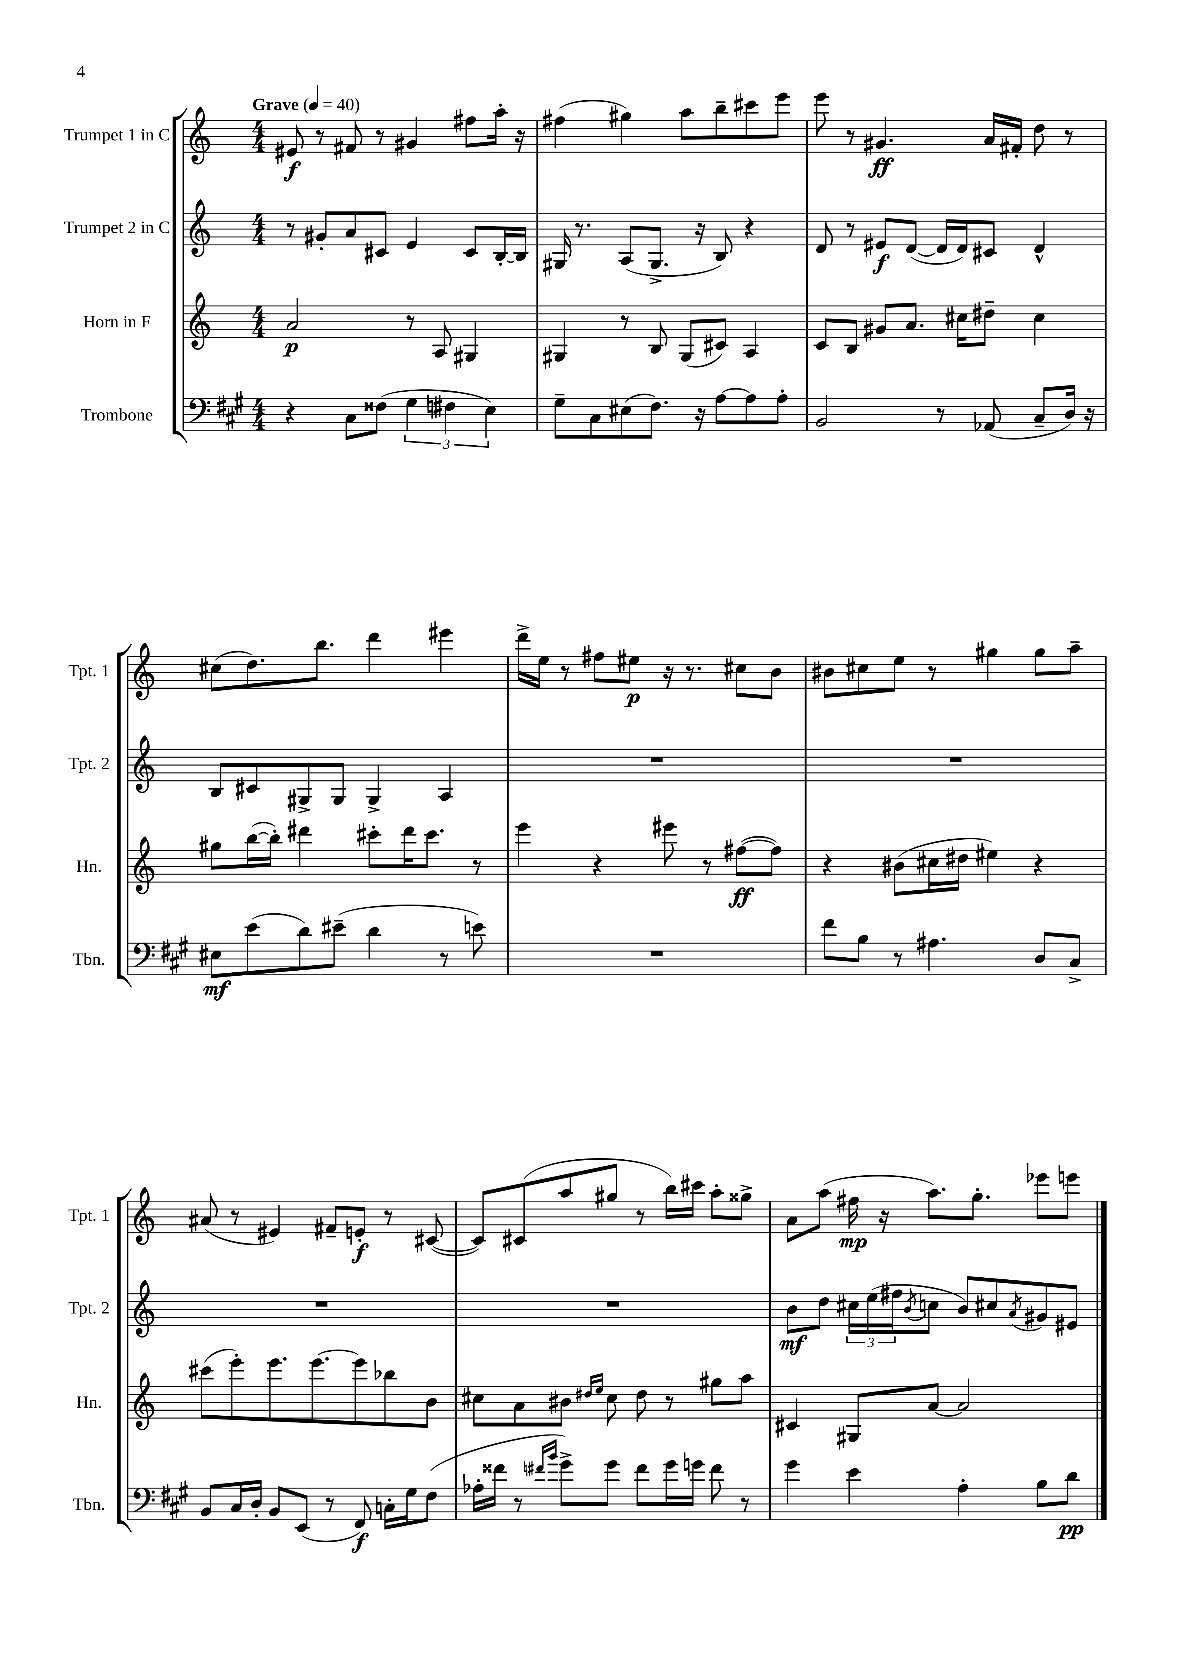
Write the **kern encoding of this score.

**kern	**kern	**kern	**kern
*staff4	*staff3	*staff2	*staff1
*clefF4	*clefG2	*clefG2	*clefG2
*k[f#c#g#]	*k[]	*k[]	*k[]
*M4/4	*M4/4	*M4/4	*M4/4
*MM40	*MM40	*MM40	*MM40
4r	2a	8r	8e#
.	.	8g#'	8r
8C#	.	8a	8f#
(8F##	.	8c#	8r
6G#	8r	4e	4g#
.	8A	.	.
6F#	.	.	.
.	4G#	8c#	8ff#
6E)	.	.	.
.	.	[16B'	16aa'
.	.	16B]	16r
=	=	=	=
8G#~	4G#	16G#	(4ff#
.	.	8.r	.
8C#	.	.	.
(8E#	8r	(8A	4gg#)
8.F#)	8B	8.G#^	.
.	(8G#	.	8aa
16r	.	16r	.
[8A	8c#)	8B)	8bb~
8A]	4A	4r	8ccc#
8A'	.	.	8eee
=	=	=	=
2BB	8c	8d	8eee
.	8B	8r	8r
.	8g#	8e#	4.g#
.	8.a	([8d	.
8r	.	16d]	.
.	16cc#	16d)	.
(8AA-	8dd#~	8c#	16a
.	.	.	16f#'
8C#~	4cc#	4d^^	8dd
16D)	.	.	8r
16r	.	.	.
=	=	=	=
8E#	8gg#	8B	(8cc#
(8e	([16bb	8c#	8.dd)
.	16bb'])	.	.
8d)	4ddd#	8G#^	.
.	.	.	8.bb
(8e#~	.	8G#	.
4d	8ccc#'	4G#^	4ddd
.	16ddd#	.	.
.	8.ccc#	.	.
8r	.	4A	4eee#
8e)	8r	.	.
=	=	=	=
1r	4eee	1r	16ddd^
.	.	.	16ee
.	.	.	8r
.	4r	.	8ff#
.	.	.	8ee#
.	8eee#	.	16r
.	.	.	8.r
.	8r	.	.
.	([8ff#	.	8cc#
.	8ff#])	.	8b
=	=	=	=
8f#	4r	1r	8b#
8B	.	.	8cc#
8r	(8b#	.	8ee
4.A#	16cc#	.	8r
.	16dd#	.	.
.	4ee#)	.	4gg#
8D	4r	.	8gg#
8C#^	.	.	8aa~
=	=	=	=
8BB	(8ccc#	1r	(8a#
16C#	8eee')	.	8r
16D'	.	.	.
8BB	8.eee	.	4e#)
(8EE	.	.	.
.	[8.eee	.	.
8r	.	.	8f#~
8FF#)	8eee]	.	8e'
16C'	8bb-	.	8r
16G#	.	.	.
(8F#	8b	.	([8c#
=	=	=	=
16A-'	8cc#	1r	8c#])
16f##	.	.	.
8r	8a	.	(8c#
16qqf#	.	.	.
16qqb	.	.	.
8g#^)	8b#	.	8aa
.	16qqdd#	.	.
.	16qqee	.	.
8g#	8cc#	.	8gg#
8f#	8dd#	.	8r
16g#	8r	.	16bb)
16g	.	.	16ccc#
8f#	8gg#	.	8aa'
8r	8aa	.	8gg##^
=	=	=	=
4g#	4c#	8b	8a
.	.	8dd	(8aa
4e	8G#	24cc#	16ff#
.	.	(24ee	.
.	.	.	16r
.	.	24ff#	.
.	.	8qb	.
.	[8a	8cc	8.aa)
4A'	2a]	8b)	.
.	.	.	8.gg'
.	.	8cc#	.
.	.	8qa	.
8B	.	8g#	8eee-
8d	.	8e#	8eee
==	==	==	==
*-	*-	*-	*-
